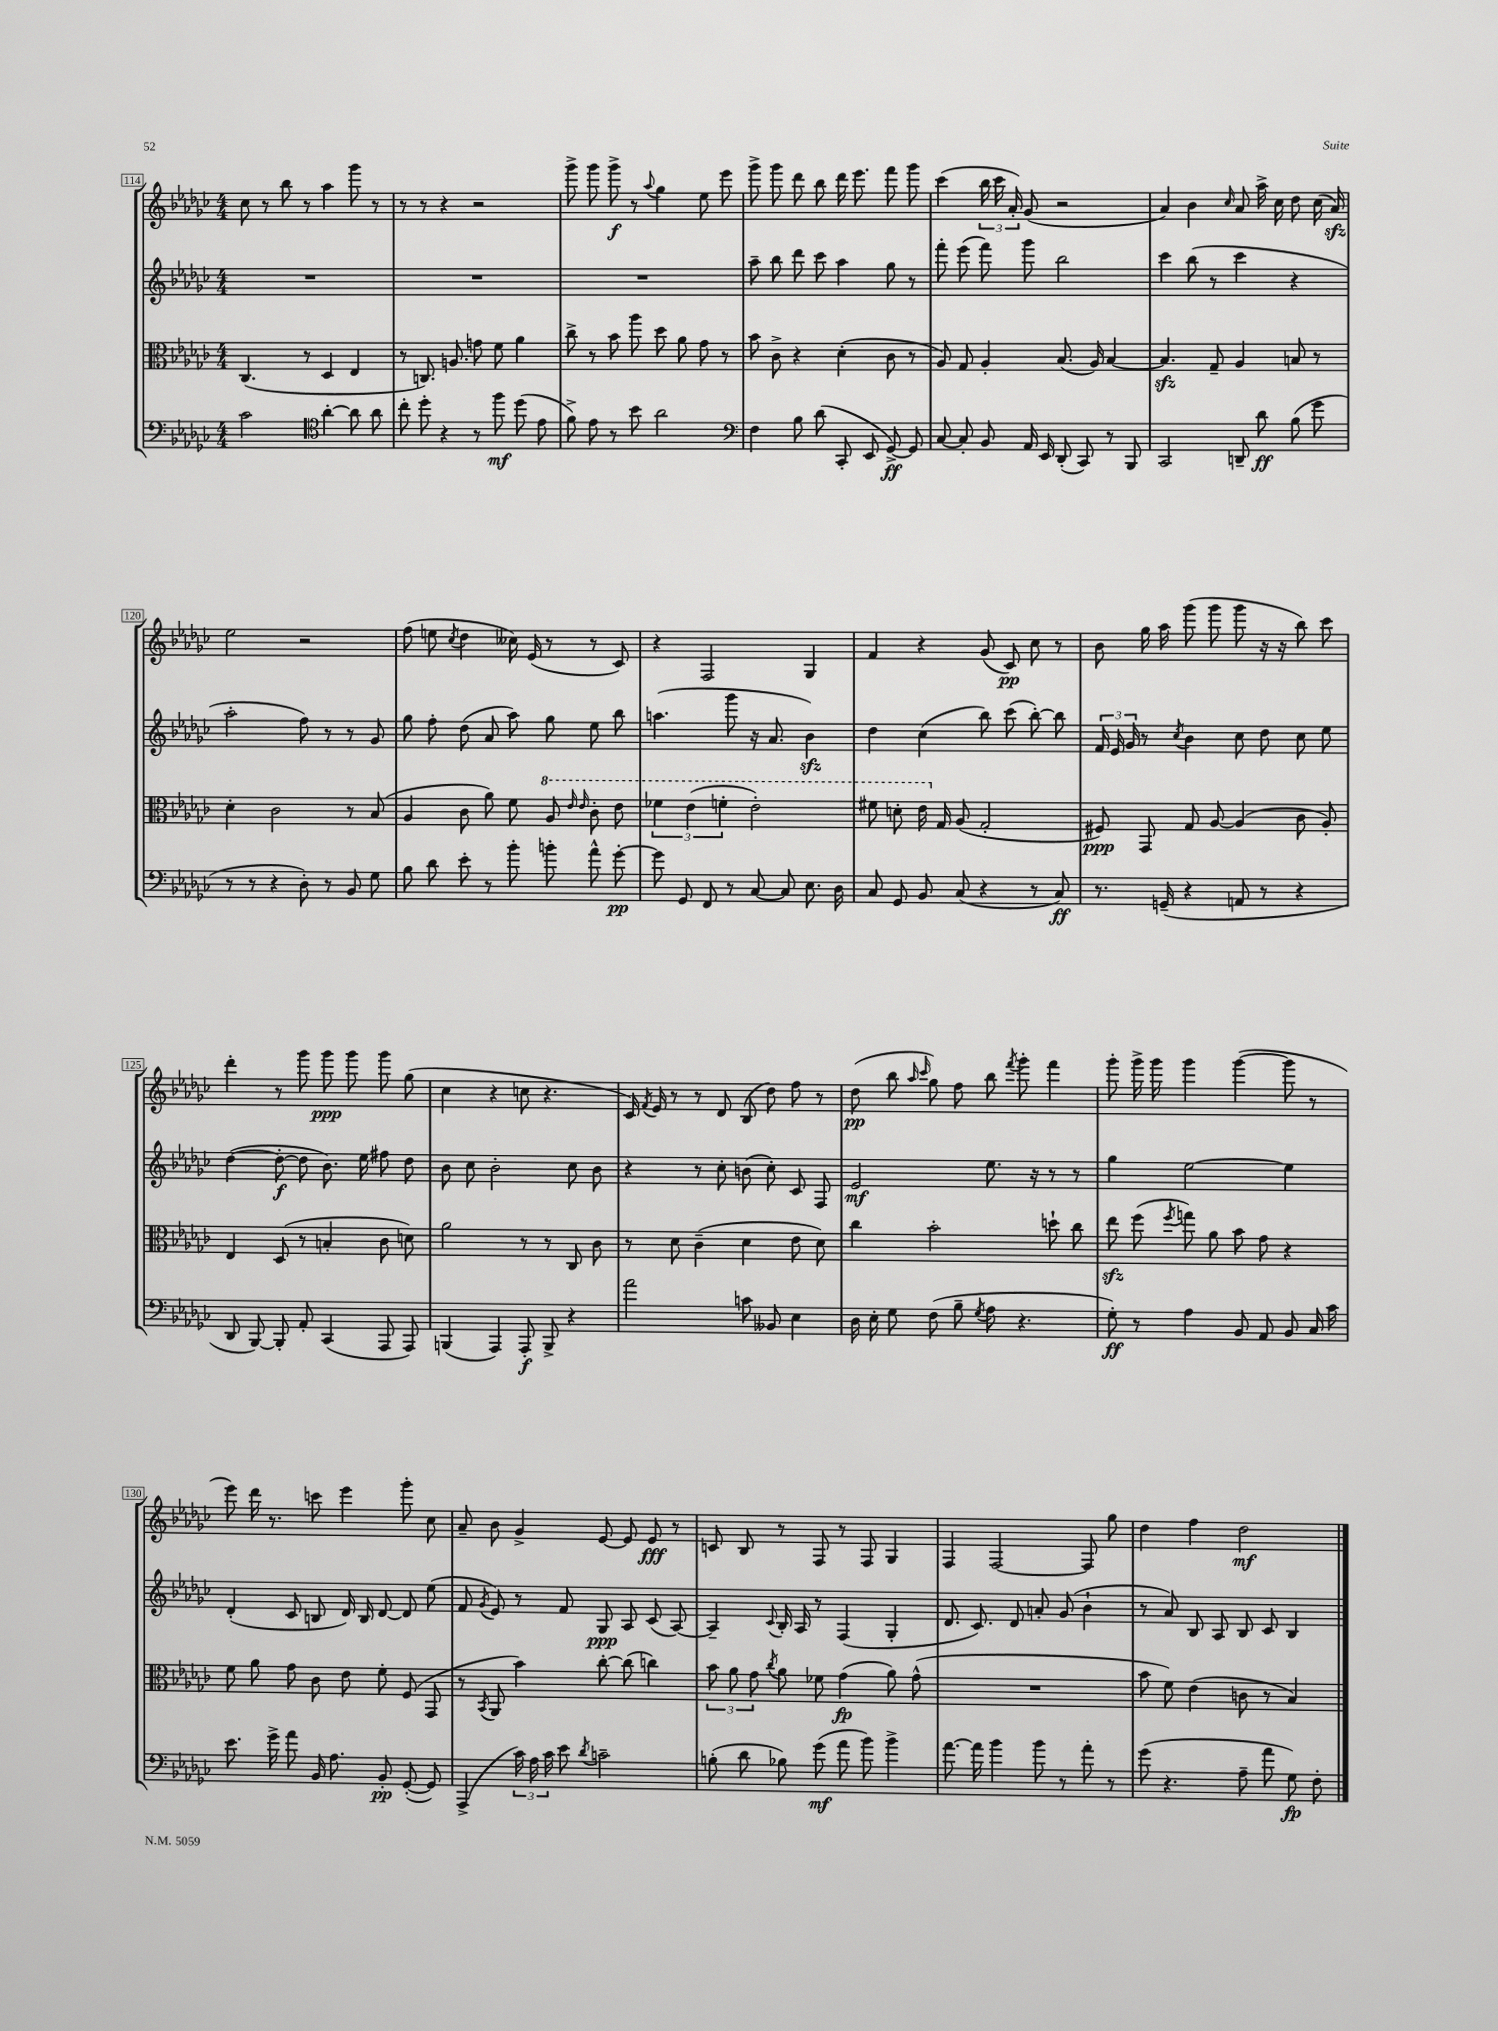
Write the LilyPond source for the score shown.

<<
\new StaffGroup <<
\new Staff = "s0" {
    \clef treble \key ges \major \numericTimeSignature \time 4/4
    \autoBeamOff ces''8 r8 bes''8 r8 aes''4 ges'''8 r8 |
    r8 r8 r4 r2 |
    ges'''8-> ges'''8 ges'''8->\f r8 \appoggiatura { aes''8 } ges''4 ees''8 ees'''8 |
    ges'''8-> ges'''8 des'''8 bes''8 des'''16 ees'''8. f'''8 ges'''8 |
    ces'''4( \tuplet 3/2 { bes''16 ces'''16 aes'16-.) } ges'8( r2 |
    aes'4) bes'4 \grace { ces''16 } aes'8 aes''16-> ces''16 des''8 ces''16( aes'16\sfz) |
    ees''2 r2 |
    f''8( e''8 \acciaccatura { ces''8 } des''4 ceses''16) ees'16( r8 r8 ces'8) |
    r4 f2 ges4 |
    f'4 r4 ges'8( ces'8\pp) ces''8 r8 |
    bes'8 ges''16 aes''16 ges'''8( ges'''8 ges'''8 r16 r16 bes''8) ces'''8 |
    des'''4-. r8 ges'''8 ges'''8\ppp ges'''8 ges'''8 ges''8( |
    ces''4 r4 c''8 r4. |
    ces'16) \acciaccatura { f'8 } ees'16 r8 r8 des'8 bes8( des''8) f''8 r8 |
    des''8\pp( bes''8 \grace { aes''16 ces'''16 } ges''8) f''8 bes''8 \acciaccatura { f'''8 } ges'''8-. f'''4 |
    ges'''8-. ges'''16-> ges'''16 ges'''4 ges'''4~( ges'''8 r8 |
    ees'''8) des'''16 r8. c'''8 ees'''4 ges'''8-. ces''8 |
    aes'8-- bes'8 ges'4-> ees'8~ ees'8 ees'8\fff r8 |
    c'8 bes8 r8 f8 r8 f8 ges4 |
    f4 f2~ f8 ges''8 |
    des''4 f''4 des''2\mf \bar "|." |
}
\new Staff = "s1" {
    \clef treble \key ges \major \numericTimeSignature \time 4/4
    \autoBeamOff R1 |
    R1 |
    R1 |
    aes''8-- bes''8 des'''8 ces'''8 aes''4 ges''8 r8 |
    f'''8-. ees'''8( f'''8) ges'''8 bes''2 |
    ces'''4 bes''8( r8 ces'''4 r4 |
    aes''2-. f''8) r8 r8 ges'8 |
    ges''8 f''8-. des''8( aes'8 aes''8) ges''8 ees''8 bes''8 |
    a''4.( ges'''8 r16 aes'8. bes'4\sfz) |
    des''4 ces''4( bes''8) ces'''8( bes''8~-.) bes''8 |
    \tuplet 3/2 { f'16 ees'16 ges'16 } r8 \acciaccatura { ces''8 } bes'4 ces''8 des''8 ces''8 ees''8 |
    des''4~( des''8~-.\f des''8 bes'8.) ees''16 fis''8 des''8 |
    bes'8 ces''8 bes'2-. ces''8 bes'8 |
    r4 r8 ces''8-. b'8( ces''8-.) ces'8 f8 |
    ees'2\mf ees''8. r16 r8 r8 |
    ges''4 ees''2~ ees''4 |
    des'4-.( ces'8 b8 des'16) b16 des'8~ des'8 ees''8( |
    f'8 \acciaccatura { ges'8 } ees'8) r8 f'8 ges8\ppp aes8 ces'8( aes8~) |
    aes4-- \appoggiatura { ces'8 } bes16-. aes16 r8 f4( ges4-. |
    des'8. ces'8.) des'8 a'8-. ges'8( bes'4-! |
    r8 aes'8) bes8 aes8 bes8 ces'8 bes4 \bar "|." |
}
\new Staff = "s2" {
    \clef alto \key ges \major \numericTimeSignature \time 4/4
    \autoBeamOff ces4.( r8 des4 ees4 |
    r8 c8.) a8. g'8 f'8 aes'4 |
    ces''8-> r8 bes'8 aes''8 des''8 aes'8 ges'8 r8 |
    bes'8 ces'8-> r4 des'4-.( ces'8 r8 |
    aes8) ges8 aes4-. bes8.( aes16) bes4~ |
    bes4.\sfz ges8-- aes4 b8 r8 |
    des'4-. ces'2 r8 bes8( |
    aes4 ces'8 aes'8) f'8 \ottava #1 aes'8 \grace { ees''16 ees''16 } ces''8-. ees''8 |
    \tuplet 3/2 { fes''4 ees''4( f''4-. } ees''2-.) |
    fis''8 d''8-. ees''16 \ottava #0 ges16 aes8( ges2-. |
    fis8\ppp) ges,8 ges8 aes8~ aes4( ces'8 aes8-.) |
    ees4 des8( r8 b4-. ces'8 d'8) |
    aes'2 r8 r8 ces8 ces'8 |
    r8 des'8 ces'4--( des'4 ees'8 des'8) |
    ces''4 bes'2-. d''8-! ces''8 |
    ees''8\sfz f''8( \acciaccatura { f''8 } g''8) aes'8 bes'8 ges'8 r4 |
    f'8 aes'8 ges'8 ces'8 ees'8 f'8-. f8( ges,8 |
    r8 \acciaccatura { bes,8 } aes,8 bes'4) ces''8~-. ces''8( c''4) |
    \tuplet 3/2 { bes'8 aes'8 ges'8 } \acciaccatura { ces''8 } aes'8 fes'8 ges'4\fp( aes'8) ges'8-^( |
    R1 |
    bes'8 f'8) ees'4( c'8 r8 bes4) \bar "|." |
}
\new Staff = "s3" {
    \clef bass \key ges \major \numericTimeSignature \time 4/4
    \autoBeamOff ces'2 \clef tenor aes'4~-. aes'8 aes'8 |
    ces''8-. des''8-. r4 r8 f''8\mf des''8( ees'8 |
    f'8->) ees'8 r8 bes'8 aes'2 |
    \clef bass f4 bes8 des'8( ces,8-. ees,8 ges,8~->\ff) ges,8 |
    ces8~ ces8-. bes,8 aes,16 ees,16 des,8-.( ces,8) r8 bes,,8 |
    ces,2 d,8-- des'8\ff bes8( ges'8 |
    r8 r8 r4 des8-.) r8 bes,8 ges8 |
    bes8 des'8 ees'8-. r8 bes'8-. b'8-. aes'8-^ ges'8~-.\pp |
    ges'8 ges,8 f,8 r8 ces8~ ces8 ees8. des16 |
    ces8 ges,8 bes,8 ces8( r4 r8 ces8\ff) |
    r8. g,16--( r4 a,8 r8 r4 |
    des,8 bes,,8~) bes,,8-. aes,8-. ces,4( aes,,8 aes,,8) |
    b,,4( aes,,4) aes,,8-.\f b,,8-> r4 |
    aes'2 c'8 beses,8 ees4 |
    des16 ees16-. ges8 f8( bes8-- \acciaccatura { ges8 } aes8 r4. |
    ges8-.\ff) r8 aes4 bes,8 aes,8 bes,8 ces16 ces'16 |
    ees'8. ges'16-> aes'8 bes,16 aes8. bes,8-.\pp ges,8~-.( ges,8) |
    aes,,4->( \tuplet 3/2 { ces'16) aes16 ces'16 } ees'8 \acciaccatura { des'8 } c'2-- |
    b8-.( des'8 bes8) ges'8\mf( aes'8 bes'8) bes'4-> |
    aes'8.~ aes'16 bes'4 bes'8 r8 aes'8-. r8 |
    ges'8( r4. aes8-- aes'8 ges8\fp) f8-. \bar "|." |
}
>>
>>
\layout { \context { \Score currentBarNumber = #114 \override BarNumber.stencil = #(make-stencil-boxer 0.1 0.3 ly:text-interface::print) } }
